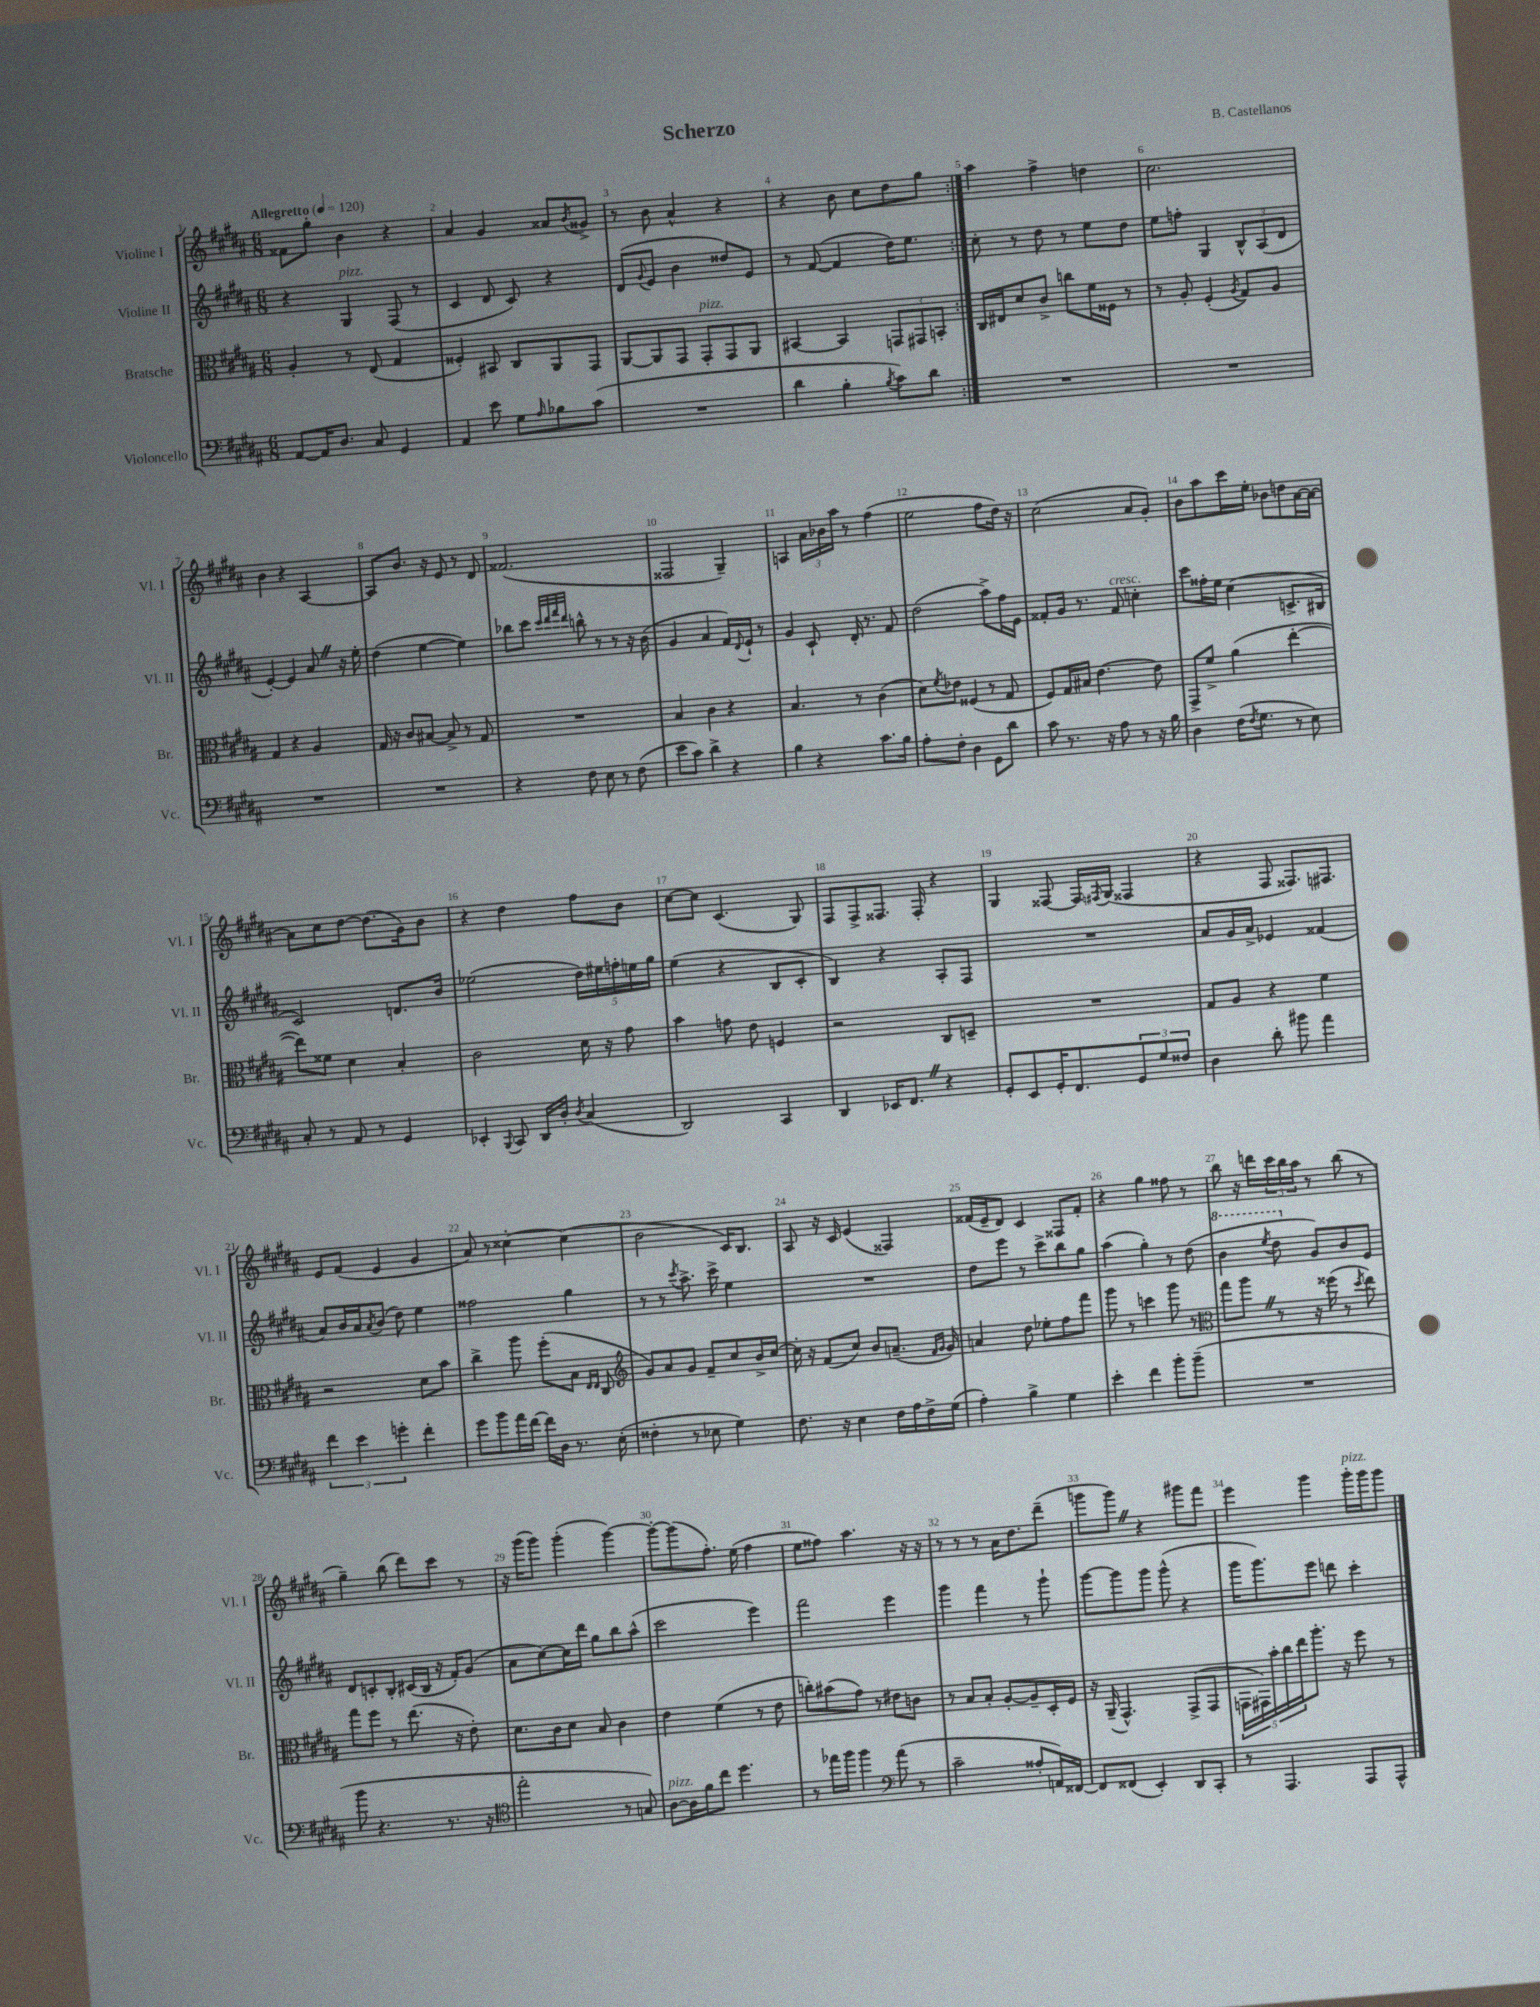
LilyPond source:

\header { title = "Scherzo" composer = "B. Castellanos" }
<<
\new StaffGroup <<
\new Staff = "s0" \with { instrumentName = "Violine I" shortInstrumentName = "Vl. I" } {
    \clef treble \key b \major \numericTimeSignature \time 6/8 \tempo "Allegretto" 4 = 120
    \repeat volta 2 { fisis'8 gis''8-. b'4 r4 |
    ais'4 gis'4 aisis'8 \acciaccatura { b'8 } gisis'8-> |
    r8 b'8 ais'4-^ r4 |
    r4 b'8 cis''8 dis''8 gis''8 | }
    ais''4 fis''4-> d''4 |
    cis''2. |
    b'4 r4 ais4~ |
    ais8 b'8. r16 e'8 r8 dis'8 |
    fisis'2.( |
    fisis2 gis4--) |
    a4 \tuplet 3/2 { ais'16 bes'16 ais''16 } r8 fis''4( |
    e''2 fis''8 dis''16) r16 |
    cis''2( ais'8 gis'8-.) |
    b'8 ais''8 cis'''16 e''16-. bes'8 d''8 ais'16~ ais'16~ |
    ais'8 cis''8 dis''8~ dis''8.( gis'16) b'8 |
    r4 dis''4 fis''8 b'8 |
    cis''8~ cis''8 cis'4.( gis8) |
    fis8 fis8-> fisis8. fisis16-. r4 |
    gis4 fisis8~ fisis16 \acciaccatura { fis8 } gis16( fisis4 |
    r4 fis8 fisis8.) fis8. |
    e'8 fis'8( e'4 gis'4 |
    ais'8) r8 cisis''4~-. cisis''4( |
    b'2 cis'16) b8. |
    ais8 r16 cis'16 e'4( fisis4) |
    fisis'16( e'16-- dis'8) cis'4 fisis8 fisis'8-. |
    r4 gis''4 fisis''8 r8 |
    b''8 r16 d'''16 \tuplet 3/2 { cis'''16 b''16 ais''16 } r8 b''8( r8 |
    gis''4--) b''8( dis'''8) cis'''8 r8 |
    r16 gis'''16( gis'''8) gis'''4-.( gis'''4~) |
    gis'''8~-. gis'''8( fis''8.-.) e''16( fis''4 |
    e''8 fisis''8) ais''4. r16 r16 |
    r8 r8 r8 ais'16 dis''8. dis'''8--( |
    g'''8 g'''8) \once \override BreathingSign.text = \markup { \musicglyph "scripts.caesura.straight" } \breathe r4 gis'''8 fis'''8 |
    e'''4 gis'''4 gis'''16-.^\markup { \italic "pizz." } gis'''16 gis'''8 \bar "|." |
}
\new Staff = "s1" \with { instrumentName = "Violine II" shortInstrumentName = "Vl. II" } {
    \clef treble \key b \major \numericTimeSignature \time 6/8
    \repeat volta 2 { r4 gis4^\markup { \italic "pizz." } fis8( r8 |
    cis'4 dis'8 cis'8) r4 |
    dis'8( \appoggiatura { gis'8 } e'8 b'4 disis''8) e'8 |
    r8 fis'8~( fis'4 dis''16) e''8. | }
    cis''8-. r8 dis''8 r8 e''8 dis''8 |
    e''8 f''8-. gis4 \tuplet 3/2 { b8-^ ais8( dis'8 } |
    e'4~-.) e'4 ais'8 \once \override BreathingSign.text = \markup { \musicglyph "scripts.caesura.straight" } \breathe r16 e''16-. |
    dis''4( e''4~ e''4) |
    bes''8 cis'''8 \grace { cis'''32 dis'''32 fis'''32 dis'''32 } b''8-^ r8 r8 r16 b'16( |
    gis'4 ais'4 fis'16) \appoggiatura { dis'8 } e'16-! r8 |
    gis'4 cis'8-! dis'16-. r8. fis'8 |
    dis''2( ais''8->) fis''16 e'16 |
    fisis'8-. gis'16 r8. fisis'8^\markup { \italic "cresc." } c''4-. |
    cis'''8 fisis''16-. e''16 cis''4( c'8.-> bis16 |
    cis'2) d'8. b'16 |
    ees''2( \tuplet 5/4 { dis''16) eis''16 f''16-. e''16 gis''16 } |
    e''4( r4 b8 cis'8-. |
    b4) r4 ais8-. fis8 |
    R2. |
    ais'8 gis'16 ais'16-> ees'4 fisis'4( |
    ais'8) b'16 ais'16 \acciaccatura { ais'8 } b'8( dis''8) e''4 |
    fisis''2 gis''4 |
    r8 r8 \acciaccatura { cis'''8 } ais''8.-> cis'''16-> e''4 |
    R2. |
    dis''8 e'''8 r8 cis'''8-> b''8 gis''8 |
    ais''4( gis''4-.) r8 dis''8( |
    \ottava #1 b''4 \acciaccatura { e'''8 } dis'''8 \ottava #0 gis'8) b'8 e'8 |
    dis'8 c'8-. b8-. cis'16( b16 r16 fis'16-.) gis'8( |
    ais'8 cis''8~) cis''16 dis'''16 gis''8 b''8 ais''8-^( |
    cis'''2 e'''4) |
    fis'''2 e'''4 |
    gis'''4 fis'''4 r8 gis'''8-! |
    gis'''8~ gis'''8 gis'''8 gis'''8-^( r4 |
    gis'''16 gis'''8.) e'''8 d'''8 cis'''4-. \bar "|." |
}
\new Staff = "s2" \with { instrumentName = "Bratsche" shortInstrumentName = "Br." } {
    \clef alto \key b \major \numericTimeSignature \time 6/8
    \repeat volta 2 { ais4-. r8 e8( gis4 |
    fisis4-.) bis,8 cis8 ais,8 gis,8 |
    ais,8~ ais,8 gis,8 gis,8-.^\markup { \italic "pizz." } gis,8 ais,8 |
    bis,4~ bis,4 \tuplet 3/2 { g,8 gis,8 b,8-. } | }
    cis16 eis16 dis'8 cis'8-> c''8 fis'16 fisis16 r8 |
    r8 ais8-. fis4-.( \acciaccatura { ais8 } gis8) ais8 |
    gis4 r4 ais4 |
    gis16 r16 cis'8 bis8~ bis8-> r8 gis8 |
    R2. |
    b4 cis'4 r4 |
    b4. r8 cis'4( |
    dis'8) \acciaccatura { fis'8 } ees'8 fisis4( r8 gis8 |
    fis8) gis16 bis16 e'4.~ e'8 |
    gis,8-> fis'8-> ais'4( e''4~-. |
    e''8) fisis'8 dis'4 b4-. |
    cis'2 dis'16 r16 gis'8 |
    b'4 g'8 e'8 f4 |
    r2 cis8 d8-- |
    R2. |
    gis8 ais8 r4 fis'4 |
    r2 dis'8 b'8 |
    cis''4-> ais''8 fis''8-.( b8 \grace { e16 e16 } cis8 |
    \clef treble gis'8) ais'8 gis'8 fis'8-- cis''8 b'16-> cis''16~ |
    cis''16-. r16 fis'8( cis''8) b'8 a'8.--( \grace { fis'16 gis'16 } gis'16) |
    a'4 dis''8 ees''8-. fis''8 fis'''8 |
    gis'''8 r8 c'''4 gis'''8 r8 |
    \clef alto gis''8 ais''8 \once \override BreathingSign.text = \markup { \musicglyph "scripts.caesura.straight" } \breathe r8 r16 fisis''16( r8 \acciaccatura { dis''8 } e''8) |
    gis''8 fis''8 r8 e''8.( r16 e'8-.) |
    dis'8. cis'16 dis'8 b8 cis'4 |
    e'4 fis'4( r8 e'8 |
    c''8-.) bis'8( gis'8) r8 eis'8 c'8 |
    r8 b8 b8-. ais8~-. ais8-- dis16-. fis16 |
    r16 ais,16--( gis,4.-^) gis,8->( gis,8 |
    \tuplet 5/4 { g,16 gis,16) b'16-. cis''16 e''16 } ais''8.-. r16 fis''8 r8 \bar "|." |
}
\new Staff = "s3" \with { instrumentName = "Violoncello" shortInstrumentName = "Vc." } {
    \clef bass \key b \major \numericTimeSignature \time 6/8
    \repeat volta 2 { ais,8~ ais,16 dis8. cis8 gis,4 |
    ais,4 e'8 gis8 \grace { ais16 } bes8 cis'8( |
    R2. |
    dis'4 b4-. \acciaccatura { b8 } cis'8) dis'8 | }
    R2. |
    R2. |
    R2. |
    R2. |
    r4 fis8 e8 r8 fis8( |
    e'8 cis'8) dis'4-> r4 |
    b4 r4 cis'8. b16 |
    ais8-. fis8-. dis4 gis,8 dis'8 |
    cis'8 r8. r16 ais8 r8 r16 b16 |
    dis4 fis16( \acciaccatura { fis8 } gis8. r8 e8) |
    cis8-. r8 ais,8 r8 gis,4 |
    ees,4-. \appoggiatura { b,,8 } cis,8 dis,16 dis16-. \acciaccatura { dis8 } cis4( |
    dis,2) cis,4 |
    dis,4 ees,16 fis,8. \once \override BreathingSign.text = \markup { \musicglyph "scripts.caesura.straight" } \breathe r4 |
    gis,8-. e,8 gis,16-. fis,8. \tuplet 3/2 { gis,8 gis8 fisis8 } |
    dis4 dis'8-. bis'8 ais'4 |
    \tuplet 3/2 { fis'4 e'4 g'4-. } fis'4-. |
    gis'8 b'8 ais'16 fis'16~ fis'16 dis16 r8. e16-.( |
    fisis4-. r8 ees8 gis4) |
    fis8. r16 e4 fis16 ais16 fis16-> gis16( |
    ais4-.) b4-> gis4 |
    e'4-. fis'4 b'8-. b'8--( |
    R2. |
    b'8 r4. r8. r16 |
    \clef tenor e''2-. r8 g8) |
    ais8~^\markup { \italic "pizz." } ais16 fis'16 cis''8 dis''4. |
    r8 ees''16 fis''16 fis''4 \clef bass ais'8( r8 |
    cis'2-- aisis8-. a,16) fisis,16~ |
    fisis,8 fisis,8( e,4-.) dis,8 cis,8-. |
    r8 ais,,4. ais,,8 ais,,8-^ \bar "|." |
}
>>
>>
\layout { \context { \Score \override BarNumber.break-visibility = ##(#f #t #t) barNumberVisibility = #all-bar-numbers-visible } }
